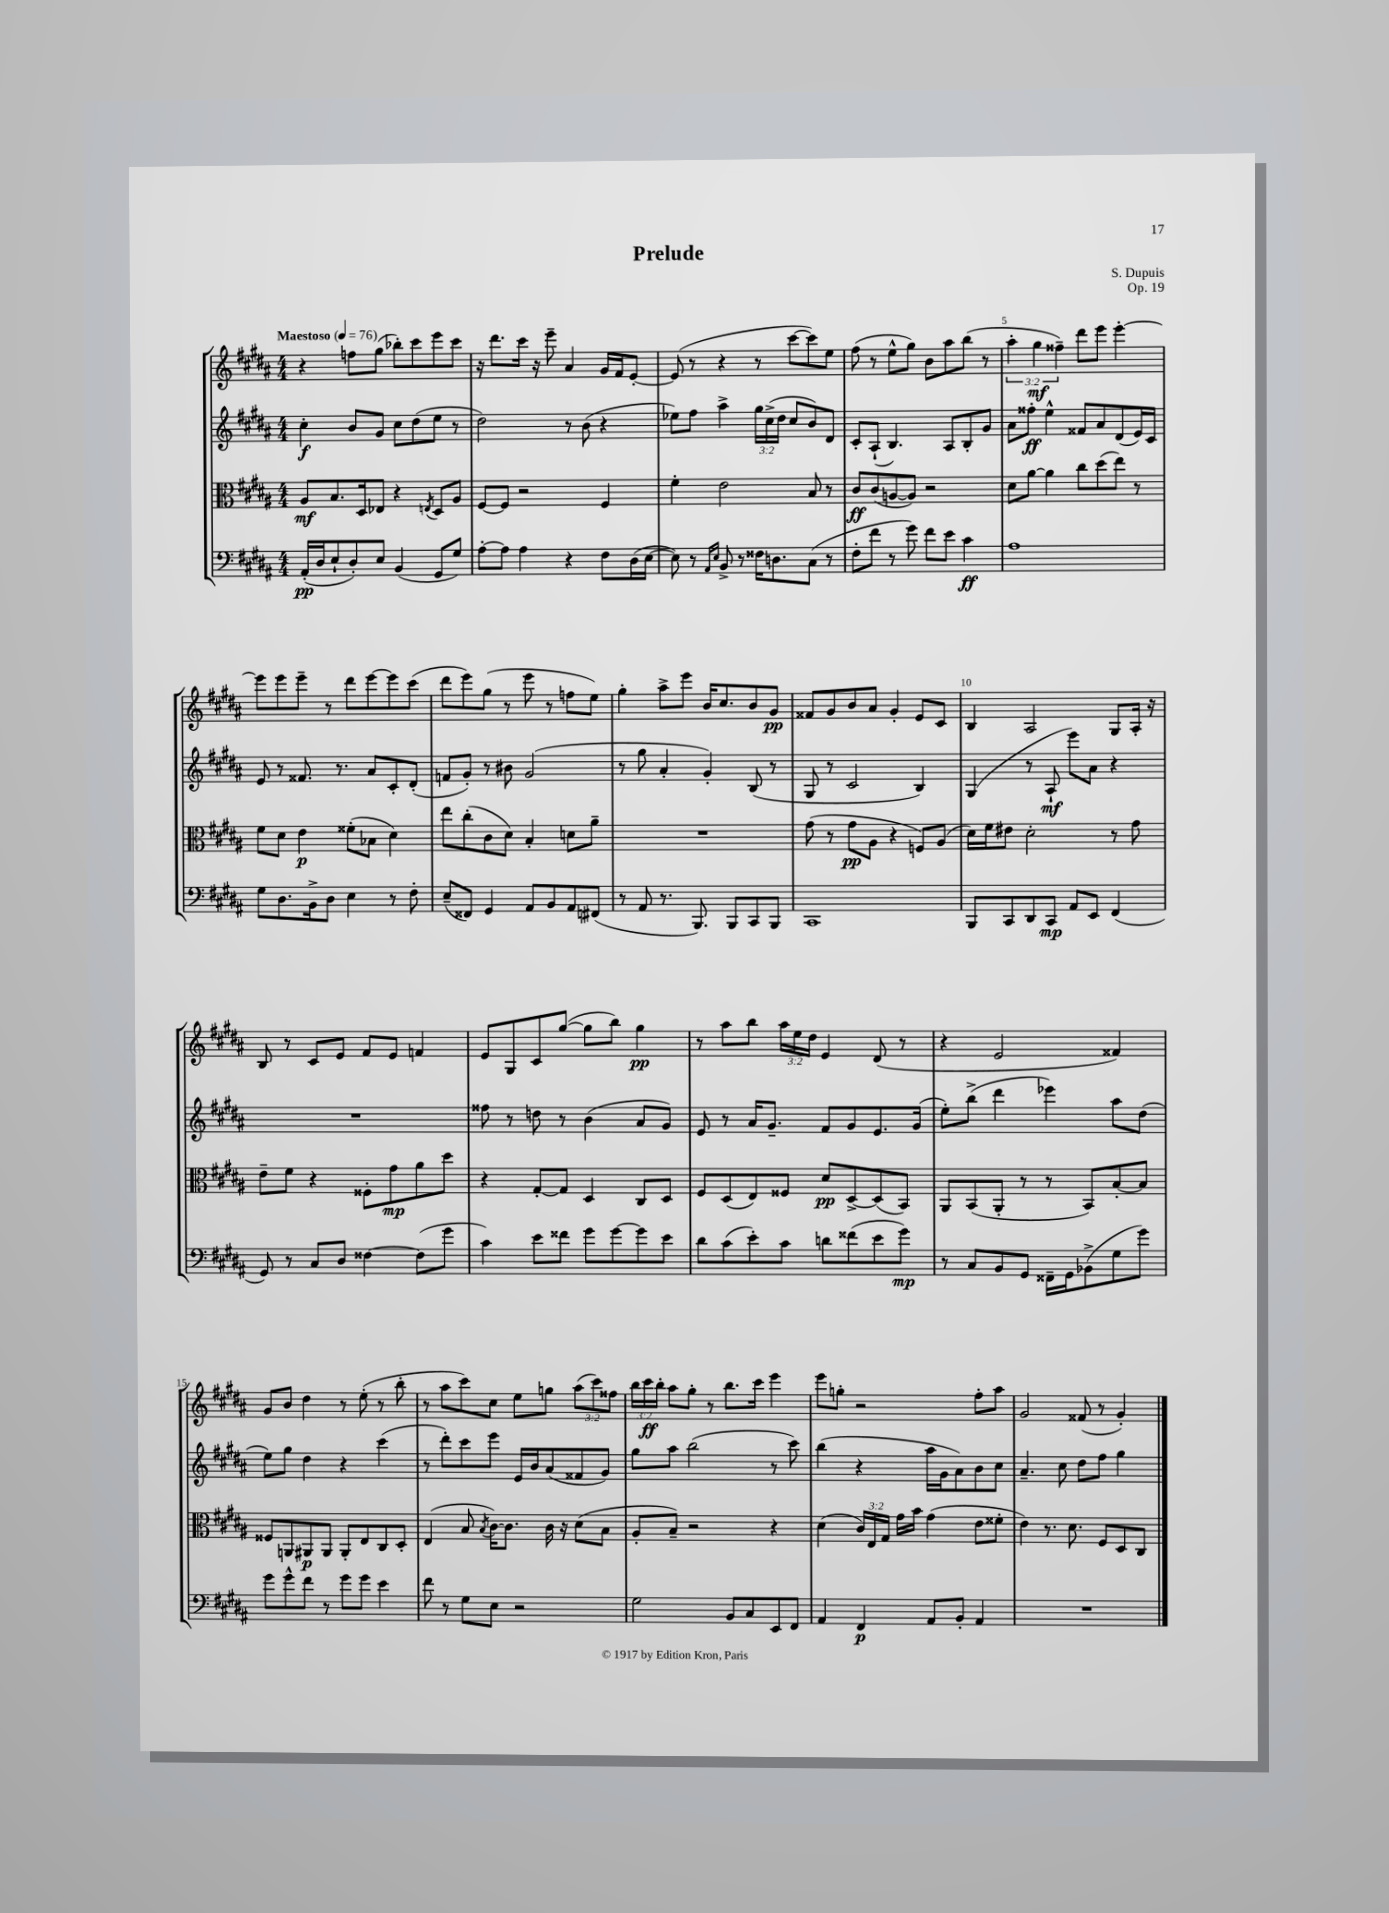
\header { title = "Prelude" composer = "S. Dupuis" opus = "Op. 19" }
<<
\new StaffGroup <<
\new Staff = "s0" {
    \clef treble \key b \major \numericTimeSignature \time 4/4 \override Staff.TupletNumber.text = #tuplet-number::calc-fraction-text \tempo "Maestoso" 4 = 76
    \autoBeamOff r4 f''8[ gis''8]( bes''8[-.) cis'''8 e'''8 cis'''8] |
    r16 dis'''8.[ cis'''16] r16 e'''8-- ais'4 gis'16[ fis'16 e'8]~-. |
    e'8( r8 r4 r8 cis'''8[~ cis'''8) e''8] |
    fis''8( r8 e''8[-^ gis''8]) b'8[ ais''8 b''8]( r8 |
    \tuplet 3/2 { ais''4-. gis''4\mf fisis''4--) } dis'''8[ e'''8] e'''4~-. |
    e'''8[ e'''8 e'''8]-- r8 dis'''8[ e'''8~ e'''8 cis'''8]( |
    dis'''8[ e'''8) gis''8]( r8 e'''8 r8 f''8[ e''8]) |
    gis''4-. ais''8[-> e'''8] b'16[ cis''8. b'8 gis'8]\pp |
    fisis'8[ gis'8 b'8 ais'8] gis'4-. e'8[ cis'8] |
    b4 ais2 gis8[ ais16]-. r16 |
    b8 r8 cis'8[ e'8] fis'8[ e'8] f'4 |
    e'8[ gis8 cis'8 gis''8]~( gis''8[ b''8]) gis''4\pp |
    r8 ais''8[ b''8] \tuplet 3/2 { ais''16[ e''16 dis''16] } e'4 dis'8( r8 |
    r4 e'2 fisis'4) |
    gis'8[ b'8] dis''4 r8 e''8-.( r8 b''8-. |
    r8 ais''8[ cis'''8) cis''8] e''8[ g''8] \tuplet 3/2 { ais''8[( cis'''8) fisis''8] } |
    \tuplet 3/2 { b''16[ cis'''16\ff b''16]-. } ais''8[ gis''8]-. r8 b''8.[ cis'''16] e'''4 |
    e'''8[ g''8]-. r2 fis''8[-. ais''8] |
    gis'2 fisis'8( r8 gis'4-.) \bar "|." |
}
\new Staff = "s1" {
    \clef treble \key b \major \numericTimeSignature \time 4/4 \override Staff.TupletNumber.text = #tuplet-number::calc-fraction-text
    \autoBeamOff cis''4-.\f b'8[ gis'8] cis''8[ dis''8( e''8] r8 |
    dis''2) r8 b'8( r4 |
    ees''8[) fis''8] ais''4-> \tuplet 3/2 { gis''16[ cis''16->( dis''16] } cis''8[ b'8) dis'8] |
    cis'8[-. ais8]-!( b4.) ais8[ b8-. gis'8] |
    ais'8[ fisis''8]-.\ff e''4-^ fisis'8[ ais'8 dis'8( e'16) cis'16] |
    e'8 r8 fisis'8. r8. ais'8[ cis'8-. dis'8]-.( |
    f'8[ gis'8]-.) r8 bis'8 gis'2( |
    r8 gis''8 ais'4-. gis'4-.) b8( r8 |
    gis8 r8 cis'2 b4) |
    gis4( r8 ais8-!\mf e'''8[) ais'8] r4 |
    R1 |
    fisis''8 r8 d''8 r8 b'4( ais'8[ gis'8]) |
    e'8 r8 ais'16[ gis'8.]-- fis'8[ gis'8 e'8. gis'16]( |
    e''8[-.) b''8]->( dis'''4 ees'''4) ais''8[ dis''8]( |
    e''8[) gis''8] dis''4 r4 cis'''4( |
    r8 dis'''8[-.) cis'''8 e'''8] e'16[ b'16 ais'8( fisis'8 gis'8]) |
    gis''8[ ais''8] b''2( r8 cis'''8) |
    b''4( r4 ais''16[ gis'16 ais'8) b'8 cis''8] |
    ais'4.-- cis''8 dis''8[ fis''8] gis''4 \bar "|." |
}
\new Staff = "s2" {
    \clef alto \key b \major \numericTimeSignature \time 4/4 \override Staff.TupletNumber.text = #tuplet-number::calc-fraction-text
    \autoBeamOff ais8[\mf b8. dis16 ees8] r4 \acciaccatura { e8 } dis8[ ais8] |
    fis8[~ fis8] r2 fis4 |
    fis'4-. e'2 b8 r8 |
    cis'8[\ff cis'8( a8~ a8]) r2 |
    dis'8[ ais'8]~ ais'4 cis''8[ dis''8( e''8]) r8 |
    fis'8[ dis'8] e'4\p fisis'8[-.( bes8] dis'4) |
    e''8[ cis''8-.( cis'8 dis'8]) b4-. d'8[ ais'8]-- |
    R1 |
    gis'8( r8 gis'8[\pp ais8] r4 f8[) ais8]( |
    dis'16[) fis'16 eis'8] dis'2-. r8 gis'8 |
    e'8[-- fis'8] r4 fisis8[-. gis'8\mp ais'8 dis''8] |
    r4 gis8[~-. gis8] dis4 cis8[ dis8] |
    fis8[ dis8( e8) fisis8] dis'8[\pp dis8~-> dis8( b,8]) |
    ais,8[ b,8( ais,8]-. r8 r8 b,8[) b8~-. b8] |
    fisis8[ a,8 ais,8\p ais,8] ais,8[-. e8 cis8 dis8]-. |
    e4( b8 \acciaccatura { b8 } cis'16[~) cis'8.] cis'16 r16 dis'8[( b8] |
    ais8[-. b8]--) r2 r4 |
    dis'4( \tuplet 3/2 { cis'16[) e16 gis16] } gis'16[ b'16] gis'4( e'8[ fisis'8]-. |
    e'4) r8. dis'8. fis8[ dis8 cis8] \bar "|." |
}
\new Staff = "s3" {
    \clef bass \key b \major \numericTimeSignature \time 4/4
    \autoBeamOff ais,16[-.\pp( dis16 e8-! dis8-.) e8] b,4( gis,8[ gis8]) |
    ais8[~-. ais8] ais4 r4 fis8[ dis16( e16]~ |
    e8) r8 \grace { ais,16[ e16] } b,8-> r8 fisis16[ d8. cis8]( r8 |
    fis8[-. fis'8] r8 gis'8) fis'8[ e'8] cis'4\ff |
    ais1 |
    gis8[ dis8. b,16-> dis8] e4 r8 fis8-. |
    e8[--( fisis,8]) gis,4 ais,8[ b,8 ais,8 fis,8]( |
    r8 ais,8 r8. b,,8.) b,,8[ cis,8 b,,8] |
    cis,1 |
    b,,8[ cis,8 dis,8 cis,8]\mp ais,8[ e,8] fis,4( |
    gis,8) r8 cis8[ dis8] fisis4~ fisis8[( gis'8] |
    cis'4) e'8[ fisis'8] gis'8[ gis'8~ gis'8 e'8] |
    dis'8[ cis'8( e'8-.) cis'8] d'8[ fisis'8( e'8 gis'8]\mp) |
    r8 cis8[ b,8 gis,8] fisis,16[-- gis,16 bes,8->( gis8 gis'8]) |
    gis'8[ gis'8-^ fis'8] r8 gis'8[ gis'8] e'4 |
    fis'8 r8 gis8[ e8] r2 |
    gis2 b,8[ cis8 e,8 fis,8] |
    ais,4 fis,4\p ais,8[ b,8]-. ais,4 |
    R1 \bar "|." |
}
>>
>>
\layout { \context { \Score \override BarNumber.break-visibility = ##(#f #t #t) barNumberVisibility = #(every-nth-bar-number-visible 5) } }
